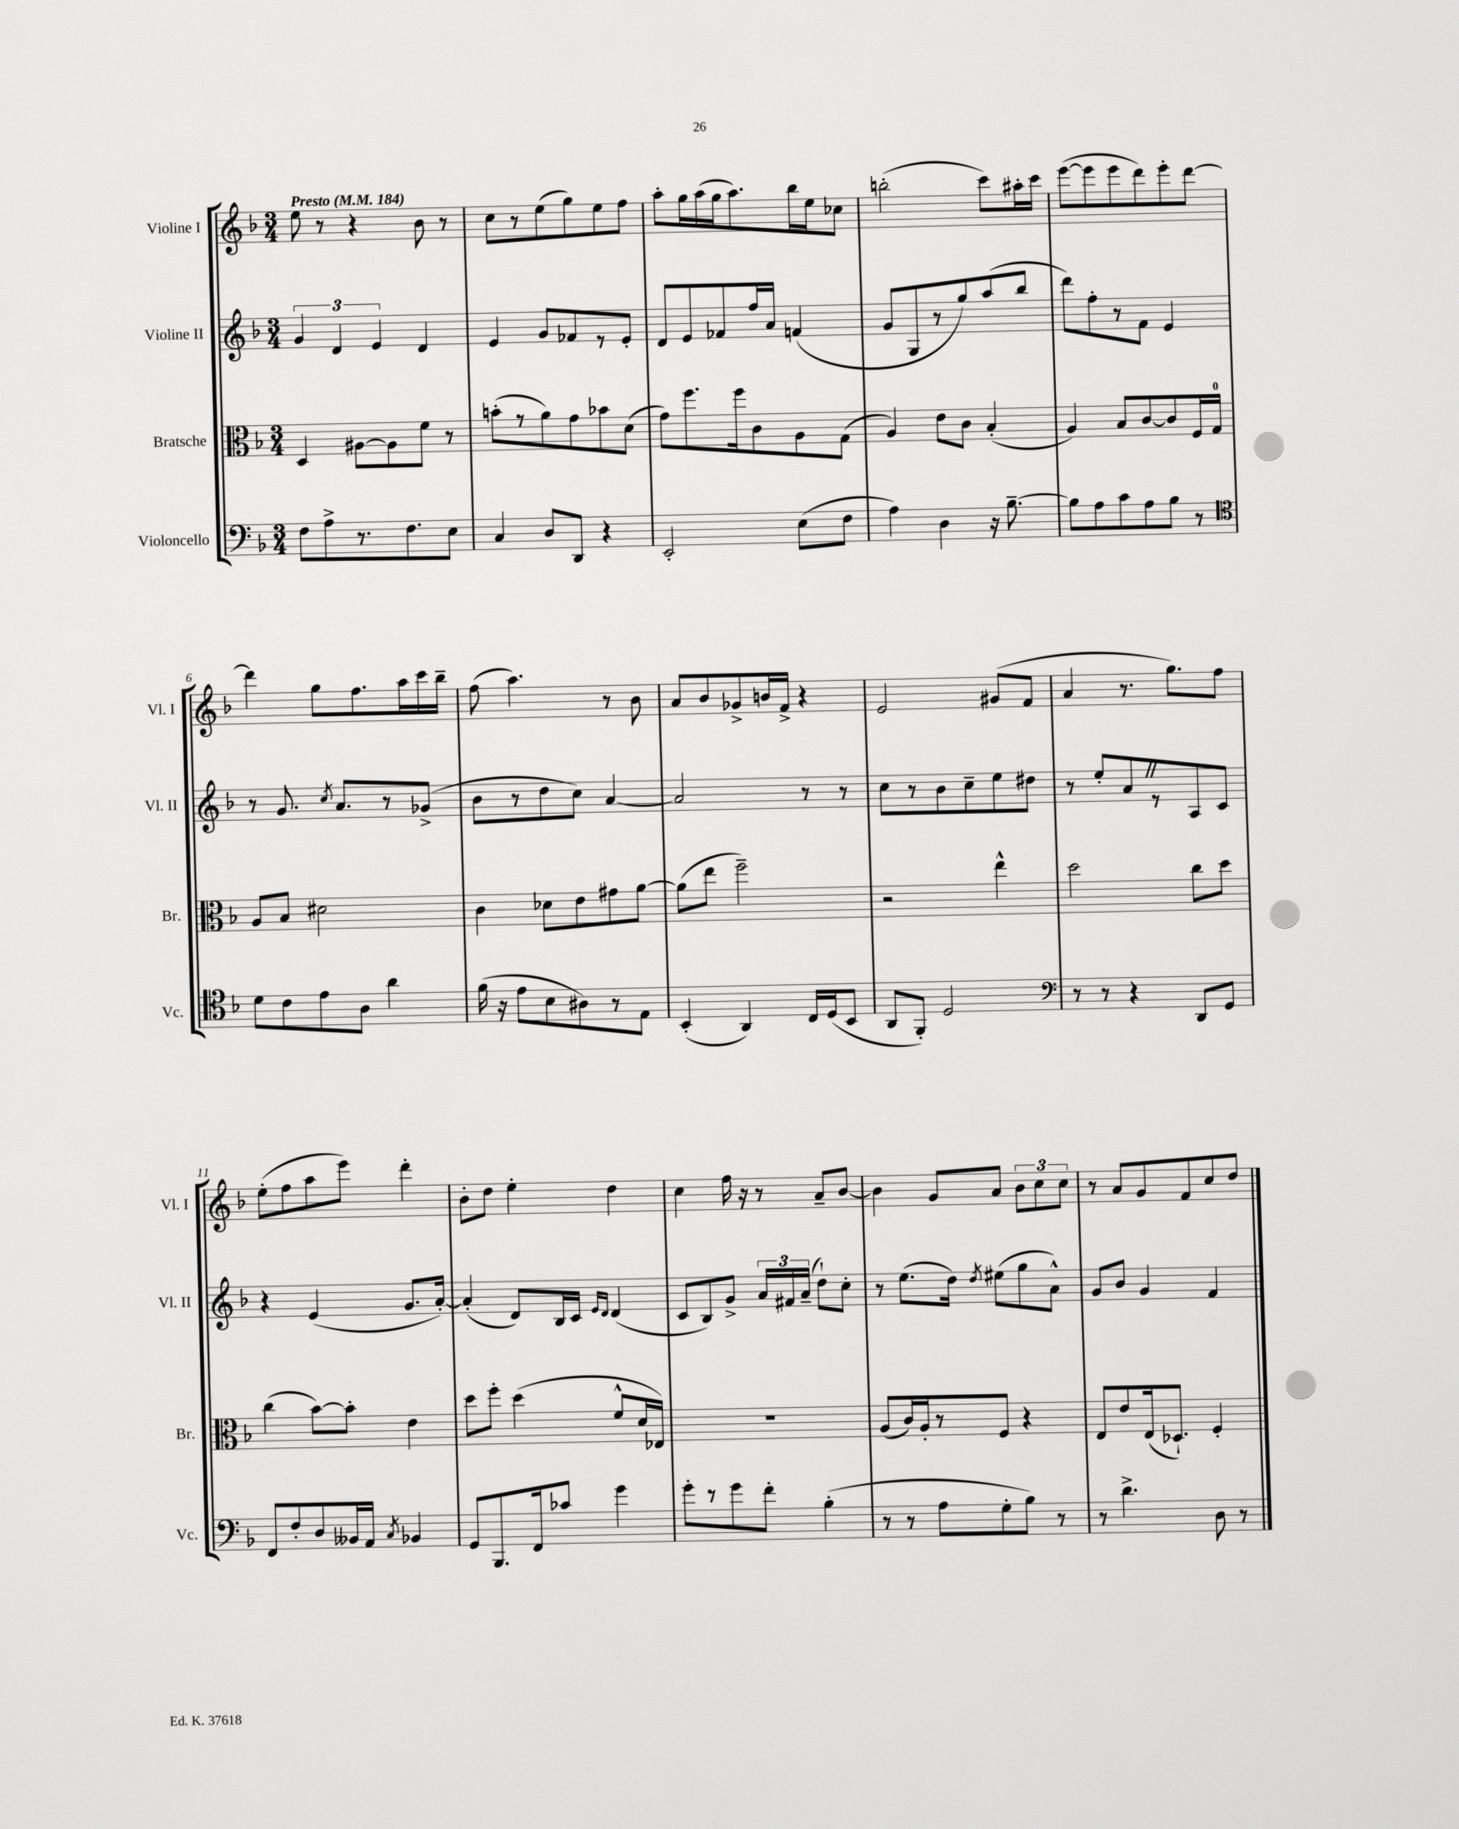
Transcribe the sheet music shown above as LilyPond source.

<<
\new StaffGroup <<
\new Staff = "s0" \with { instrumentName = "Violine I" shortInstrumentName = "Vl. I" } {
    \clef treble \key f \major \numericTimeSignature \time 3/4 \tempo "Presto" 4 = 184
    \autoBeamOff e''8 r8 r4 bes'8 r8 |
    c''8[ r8 e''8( g''8) e''8 f''8] |
    a''8[-. g''16 a''16( g''16 a''8.) bes''16 e''16 ces''8] |
    b''2-.( c'''8[) ais''16-. c'''16] |
    e'''8[~( e'''8 e'''8 d'''8) e'''8-. d'''8]~ |
    d'''4 g''8[ f''8. a''16 c'''16 bes''16]-- |
    f''8( a''4.) r8 bes'8 |
    a'8[ bes'8 ges'8-> b'16 f'16]-> r4 |
    e'2 gis'8[( f'8] |
    a'4 r8. g''8.[) f''8] |
    e''8[-.( f''8 a''8 e'''8]) d'''4-. |
    bes'8[-. d''8] e''4-. d''4 |
    c''4 f''16 r16 r8 a'8[-- bes'8]~ |
    bes'4 g'8[ a'8] \tuplet 3/2 { bes'8[ c''8 c''8] } |
    r8 a'8[ g'8 f'8 c''8 d''8] \bar "|." |
}
\new Staff = "s1" \with { instrumentName = "Violine II" shortInstrumentName = "Vl. II" } {
    \clef treble \key f \major \numericTimeSignature \time 3/4
    \autoBeamOff \tuplet 3/2 { g'4 d'4 e'4 } d'4 |
    e'4 g'8[ fes'8 r8 e'8]-. |
    d'8[ e'8 fes'8 f''16 a'16] f'4( |
    g'8[ g8 r8 g''8) a''8( bes''8] |
    d'''8[) f''8-. r8 f'8] e'4 |
    r8 g'8. \acciaccatura { c''8 } a'8.[ r8 ges'8]->( |
    bes'8[ r8 d''8 c''8]) a'4~ |
    a'2 r8 r8 |
    c''8[ r8 bes'8 c''8-- e''8 dis''8] |
    r8 e''8[-. a'8 \once \override BreathingSign.text = \markup { \musicglyph "scripts.caesura.straight" } \breathe r8 a8 c'8] |
    r4 e'4( g'8.[ a'16]~-.) |
    a'4-.( d'8[) bes16 c'16] \grace { e'16[ d'16] } d'4( |
    c'8[ bes8) g'8]-> \tuplet 3/2 { a'16[ fis'16 a'16]--( } d''8[-!) c''8]-. |
    r8 e''8.[( d''16]) \acciaccatura { d''8 } eis''8[( g''8 a'8]-^) |
    g'8[ bes'8] g'4 f'4 \bar "|." |
}
\new Staff = "s2" \with { instrumentName = "Bratsche" shortInstrumentName = "Br." } {
    \clef alto \key f \major \numericTimeSignature \time 3/4
    \autoBeamOff d4 ais8[~ ais8 f'8] r8 |
    b'8[-.( r8 a'8) g'8 bes'8 d'8]( |
    g'8[) f''8. f''16 c'8 a8 g8]( |
    a4) e'8[ c'8] bes4-.( |
    a4) bes8[ c'8~ c'8 f16 g16]-0 |
    a8[ bes8] dis'2 |
    c'4 des'8[ e'8 gis'8 a'8]~ |
    a'8[( e''8] f''2--) |
    r2 e''4-^ |
    d''2 c''8[ d''8] |
    c''4( bes'8[~) bes'8]-. e'4 |
    d''8[ f''8]-. d''4( f'8[-^ d'16 ees16]) |
    R2. |
    a8[( c'16) a16-. r8 f8] r4 |
    e8[ e'8 e16( des8.]-!) f4-. \bar "|." |
}
\new Staff = "s3" \with { instrumentName = "Violoncello" shortInstrumentName = "Vc." } {
    \clef bass \key f \major \numericTimeSignature \time 3/4
    \autoBeamOff f8[ a8-> r8. f8. e8] |
    c4 d8[ d,8] r4 |
    e,2-. e8[( f8] |
    a4) d4 r16 bes8.~-- |
    bes8[ a8 c'8 a8 bes8] r8 |
    \clef tenor d'8[ c'8 e'8 a8] a'4 |
    f'16( r16 e'8[ bes8 ais8) r8 e8] |
    bes,4-.( a,4) c16[ d16( bes,8] |
    a,8[ f,8]-.) d2 |
    \clef bass r8 r8 r4 d,8[ g,8] |
    f,8[ f8-. d8 beses,16 a,16] \acciaccatura { c8 } bes,4 |
    g,8[ bes,,8. f,16 ces'8] g'4 |
    g'8[-. r8 g'8 f'8]-. bes4-.( |
    r8 r8 a8[ g8-. bes8]) r8 |
    r8 d'4.-> d8 r8 \bar "|." |
}
>>
>>
